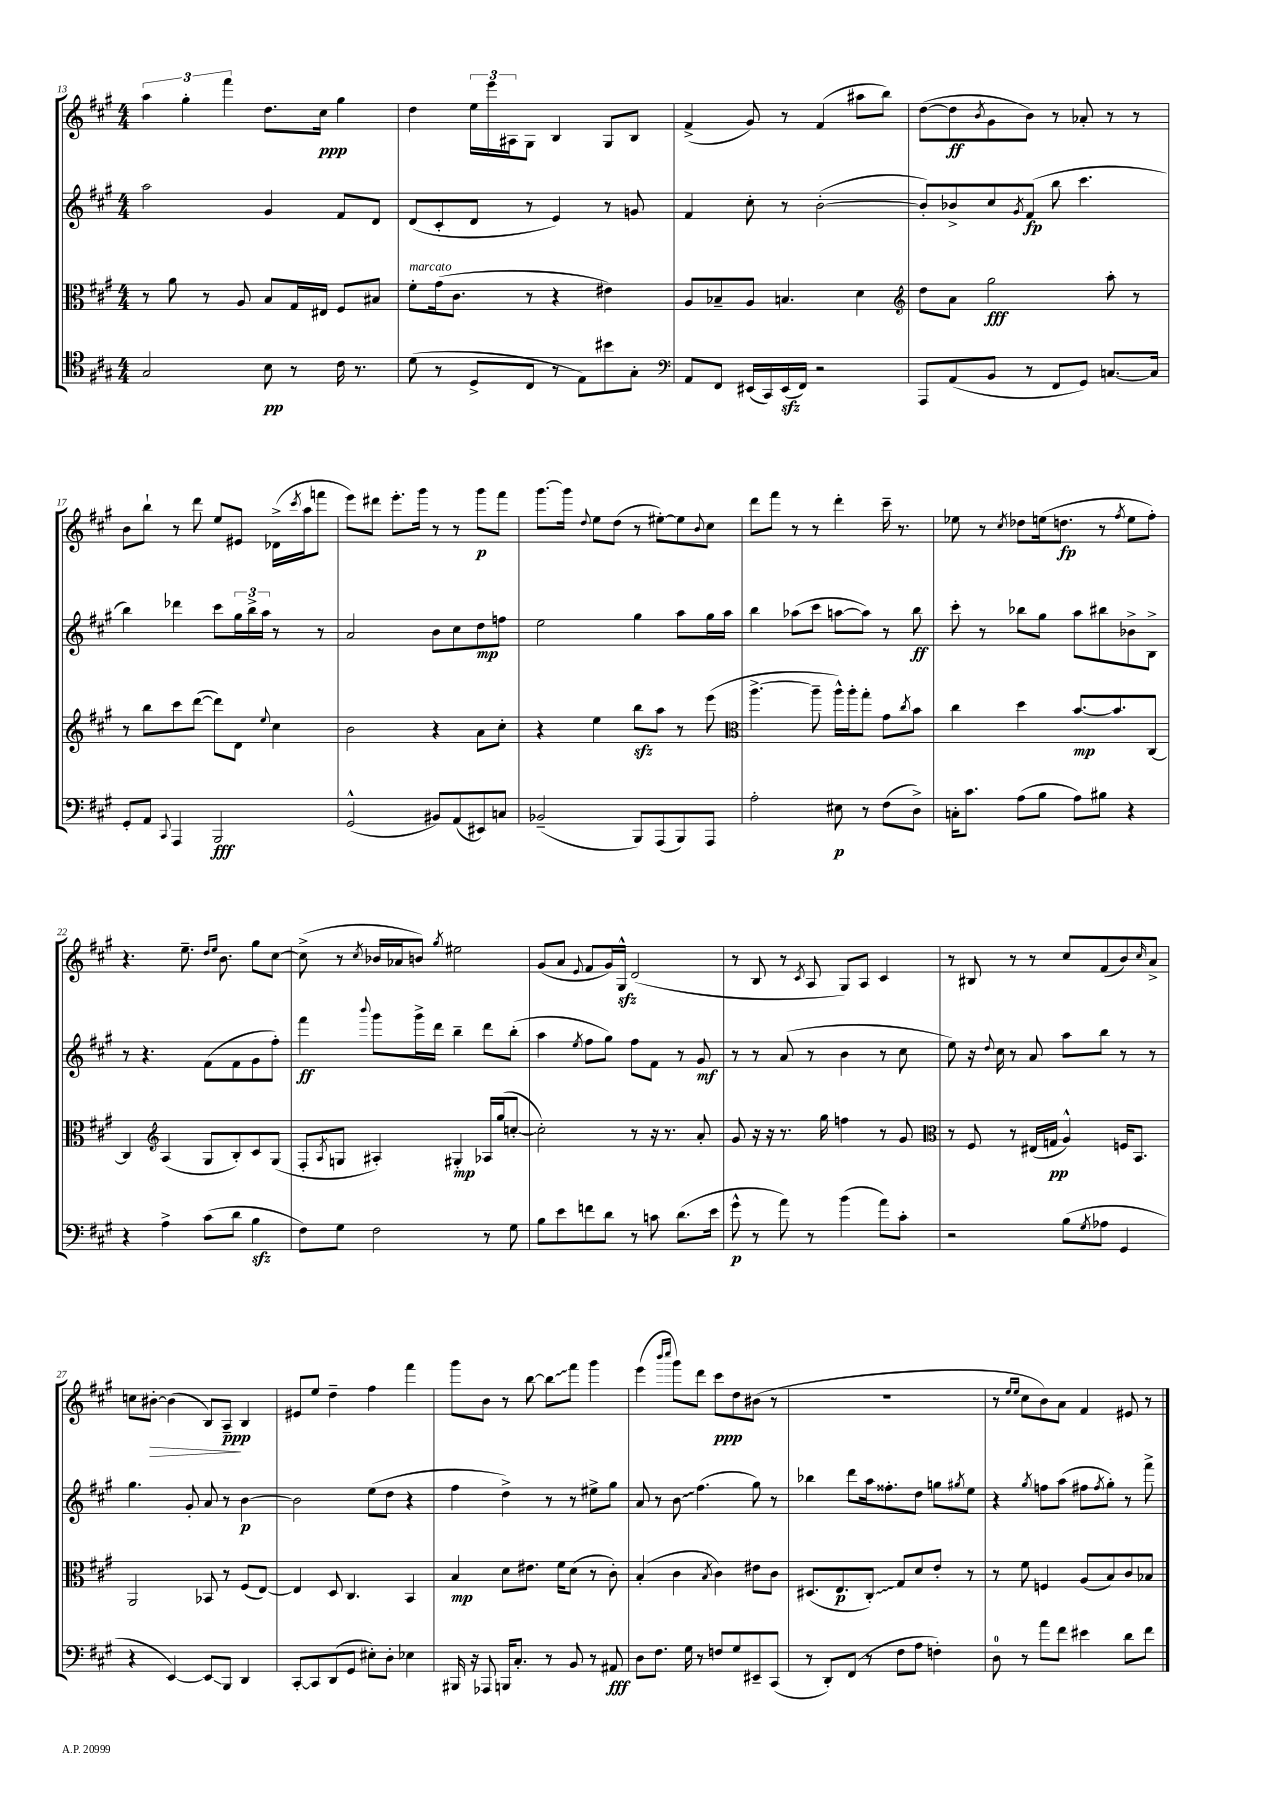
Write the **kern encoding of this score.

**kern	**kern	**kern	**kern
*staff4	*staff3	*staff2	*staff1
*clefC4	*clefC3	*clefG2	*clefG2
*k[f#c#g#]	*k[f#c#g#]	*k[f#c#g#]	*k[f#c#g#]
*M4/4	*M4/4	*M4/4	*M4/4
2G#/	8r	2aa\	6aa\
.	8a\	.	.
.	.	.	6gg#'\
.	8r	.	.
.	.	.	6fff#\
.	8A/	.	.
8B\	8B/L	4g#/	8.dd\L
8r	16G#/L	.	.
.	16E#/JJ	.	16cc#\Jk
16c#\	8F#/L	8f#/L	4gg#\
8.r	.	.	.
.	8B#/J	8d/J	.
=	=	=	=
(8d\	8f#'\L	(8d/L	4dd\
8r	(16g#\k	8c#'/	.
.	8.c#\J	.	.
8D^/L	.	8d/J	24ee\LL
.	.	.	24eee\
.	.	.	24A#\J
8C#/J	8r	8r	8G#\J
8r	4r	4e/)	4B/
8E\L)	.	.	.
8b#\	4e#\)	8r	8G#/L
8G#'\J	.	8g/	8B/J
=	=	=	=
*clefF4	*	*	*
8AA/L	8A/L	4f#/	(4f#^/
8FF#/J	8B-~/	.	.
(16EE#/LL	8A/J	8cc#'\	8g#/)
16CC#/)	.	.	.
(16EE#/	4.B/	8r	8r
16FF#/JJ)	.	.	.
2r	.	([2b'\	(4f#/
.	4d\	.	8aa#\L
.	.	.	8bb\J)
=	=	=	=
*	*clefG2	*	*
8AAA/L	8dd\L	8b'/]L)	([8dd\L
(8AA/	8a\J	8b-^/	8dd\]
.	.	.	8qb/
8BB/J	2gg#\	8cc#/	8g#\
.	.	8qg#/	.
8r	.	(8f#/J	8b\J)
8FF#/L	.	8bb\	8r
8GG#/J)	.	4.ccc#\	8a-'/
[8.C/L	8aa'\	.	8r
.	8r	.	8r
16C/]Jk	.	.	.
=	=	=	=
8GG#'/L	8r	4bb\)	8b\L
8AA/J	8bb\L	.	8bb`\J
8qqCC#/	.	.	.
4AAA/	8ccc#\	4ddd-\	8r
.	([8ddd\J	.	8ddd\
2BBB/	8ddd\]L)	8ccc#\L	8ee/L
.	8d\J	24gg#\L	8e#/J
.	.	24bb^\	.
.	.	24aa\JJ	.
.	8qqee/	.	.
.	4cc#\	8r	(16d-^\LL
.	.	.	8qccc#/
.	.	.	16aa\J
.	.	8r	8fff\J
=	=	=	=
(2GG#^^/	2b\	2a/	8eee\L)
.	.	.	8ddd#\J
.	.	.	8.eee'\L
.	.	.	16ggg#\Jk
8BB#/L)	4r	8b\L	8r
(8AA/	.	8cc#\	8r
8EE#/)	8a\L	8dd\	8ggg#\L
8C/J	8cc#'\J	8ff\J	8fff#\J
=	=	=	=
(2BB-~/	4r	2ee\	[8.ggg#\L
.	.	.	16ggg#\]Jk
.	.	.	8qqdd/
.	4ee\	.	8ee\L
.	.	.	(8dd\J
8BBB/L)	8bb\L	4gg#\	8r
(8AAA/	8aa\J	.	[8ee#'\L)
8BBB/)	8r	8aa\L	8ee#\]
.	.	.	8qqb/
8AAA/J	(8eee\	16gg#\L	8cc#\J
.	.	16aa\JJ	.
=	=	=	=
*	*clefC3	*	*
2A'\	[4.aa^\	4bb\	8ddd\L
.	.	.	8fff#\J
.	.	(8aa-\L	8r
.	8aa~\]	8ccc#\J	8r
8E#\	16aa^^\LL)	[8aa\L	4ddd'\
.	16aa'\J	.	.
8r	8gg#'\J	8aa\]J)	.
(8F#\L	8g#\L	8r	16ccc#~\
.	.	.	8.r
.	8qcc#/	.	.
8D^\J)	8b\J	8bb\	.
=	=	=	=
16C'\LK	4cc#\	8ccc#'\	8ee-\
8.c#\J	.	.	.
.	.	8r	8r
.	.	.	8qcc#/
(8A\L	4dd\	8bb-\L	8dd-\L
8B\J	.	8gg#\J	(16ee\k
.	.	.	8.dd\J
8A\L)	[8.b/L	8aa\L	.
8B#\J	.	8bb#\	8r
.	8.b/]	.	.
.	.	.	8qff#/
4r	.	8b-^\	8ee\L
.	[8C#/J	8B^\J	8ff#'\J)
=	=	=	=
4r	4C#/]	8r	4.r
.	.	4.r	.
*	*clefG2	*	*
4A^\	(4A/	.	.
.	.	.	8.ee~\
(8c#\L	8G#/L	(8f#\L	.
.	.	.	16qqdd/LL
.	.	.	16qqee/JJ
.	.	.	8.b\
8d\J	8B'/)	8f#\	.
4B\	8c#/	8g#\	8gg#\L
.	(8G#/J	8ff#'\J)	[8cc#\J
=	=	=	=
8F#\L)	8F#'/L	4fff#\	(8cc#^\]
.	8qA/	.	.
8G#\J	8G/J	.	8r
.	.	8qqbbb/	8qcc#/
2F#\	4A#'/)	8ggg#\L	16b-/LL
.	.	.	16a-/J
.	.	16ggg#^\L	8b/J)
.	.	16ddd\JJ	.
.	.	.	8qgg#/
.	4G#'/	4bb~\	2ee#\
8r	16A-/LL	8ddd\L	.
.	(16gg#/J	.	.
8G#\	[8cc'/J	(8bb'\J	.
=	=	=	=
8B\L	2cc'\])	4aa\	(8g#/L
8e\	.	.	8a/J
.	.	8qee/	8qqe/
8f\	.	8ff#\L	8f#/L
8d\J	.	8gg#\J)	16g#/L)
.	.	.	16G#^^/JJ
8r	8r	8ff#\L	(2d/
8c\	16r	8f#\J	.
.	8.r	.	.
(8.d\L	.	8r	.
.	8a'/	8g#/	.
16e\Jk	.	.	.
=	=	=	=
8g#^^\	8g#/	8r	8r
8r	16r	8r	8B/
.	16r	.	.
8a\)	8.r	(8a/	8r
.	.	.	8qc#/
8r	.	8r	8A/
.	16gg#\	.	.
(4b\	4ff\	4b\	8G#/L)
.	.	.	8A/J
8a\L)	8r	8r	4c#/
8c#'\J	8g#/	8cc#\	.
=	=	=	=
*	*clefC3	*	*
2r	8r	8ee\)	8r
.	8F#/	16r	8B#/
.	.	8qqdd/	.
.	.	16cc#\	.
.	8r	8r	8r
.	(16E#/LL	8a/	8r
.	16G/JJ	.	.
(8B\L	4A^^/)	8aa\L	8cc#/L
8qG#/	.	.	.
8A-\J	.	8bb\J	(8f#/
4GG#/	16F/LK	8r	8b/)
.	8.BB/J	.	.
.	.	.	16qqcc#/
.	.	8r	8a^/J
=	=	=	=
4r	2AA/	4.gg#\	8cc\L
.	.	.	[8b#'\J
[4EE/)	.	.	(4b#\]
.	.	8g#'/	.
8EE/]L	8BB-/	8a/	8B/L)
8BBB/J	8r	8r	8A~/J
4DD/	(8F#/L	[4b\	4B/
.	[8E/J)	.	.
=	=	=	=
[8CC#'/L	4E/]	2b\]	8e#/L
8CC#/]	.	.	8ee/J
(8DD/	8D/	.	4dd~\
8GG#/J	4.C#/	.	.
8E#'\L)	.	(8ee\L	4ff#\
8D'\J	.	8dd\J	.
4E-\	4BB/	4r	4fff#\
=	=	=	=
16BBB#/	4B/	4ff#\	8ggg#\L
16r	.	.	.
8AAA-/	.	.	8b\J
16BBB/LK	8d\L	4dd^\)	8r
8.C#'/J	.	.	.
.	8.e#\J	.	[8bb\
8r	.	8r	8bb\]L
.	16f#\LK	.	.
8BB/	(8d\J	8r	8fff#\J
8r	8r	8ee#^\L	4ggg#\
8AA#/	8c#'\)	8gg#\J	.
=	=	=	=
8D\L	(4B'/	8a/	(4eee\
8.F#\J	.	8r	.
.	.	.	16qqbbb/LL
.	.	.	16qqcccc#/JJ
.	4c#\	8b\	8ggg#\L)
16G#\	.	.	.
8r	.	(4.ff#\	8ddd\J
.	8qB/	.	.
8F/L	4c#\)	.	8ccc#\L
8G#/	.	.	8dd\
8EE#~/	8e#\L	8gg#\)	(8b#\J
(8CC#/J	8c#\J	8r	8r
=	=	=	=
8r	(8.D#/L	4bb-\	1r
8DD'/L)	.	.	.
.	8.E/	.	.
(8FF#/J	.	8ddd\L	.
8r	8C#'/J)	16aa\k	.
.	.	8.ff##'\	.
8F#\L	8G#/L	.	.
8A\J	8d/	8dd\J	.
4F'\)	8e'/J	8gg\L	.
.	.	8qgg#/	.
.	8r	8ee\J	.
=	=	=	=
8D\	8r	4r	8r
.	.	.	16qqee/LL
.	.	.	16qqee/JJ
8r	8f#\	.	8cc#\L
.	.	8qgg#/	.
8a\L	4F/	8ff\L	8b\)
8f#\J	.	(8aa\J	8a\J
4e#\	(8A/L	8ff#\L	4f#/
.	.	8qff#/	.
.	8B/)	8gg#'\J)	.
8d\L	8c#/	8r	8e#/
8f#\J	8B-/J	8fff#^\	8r
==	==	==	==
*-	*-	*-	*-
